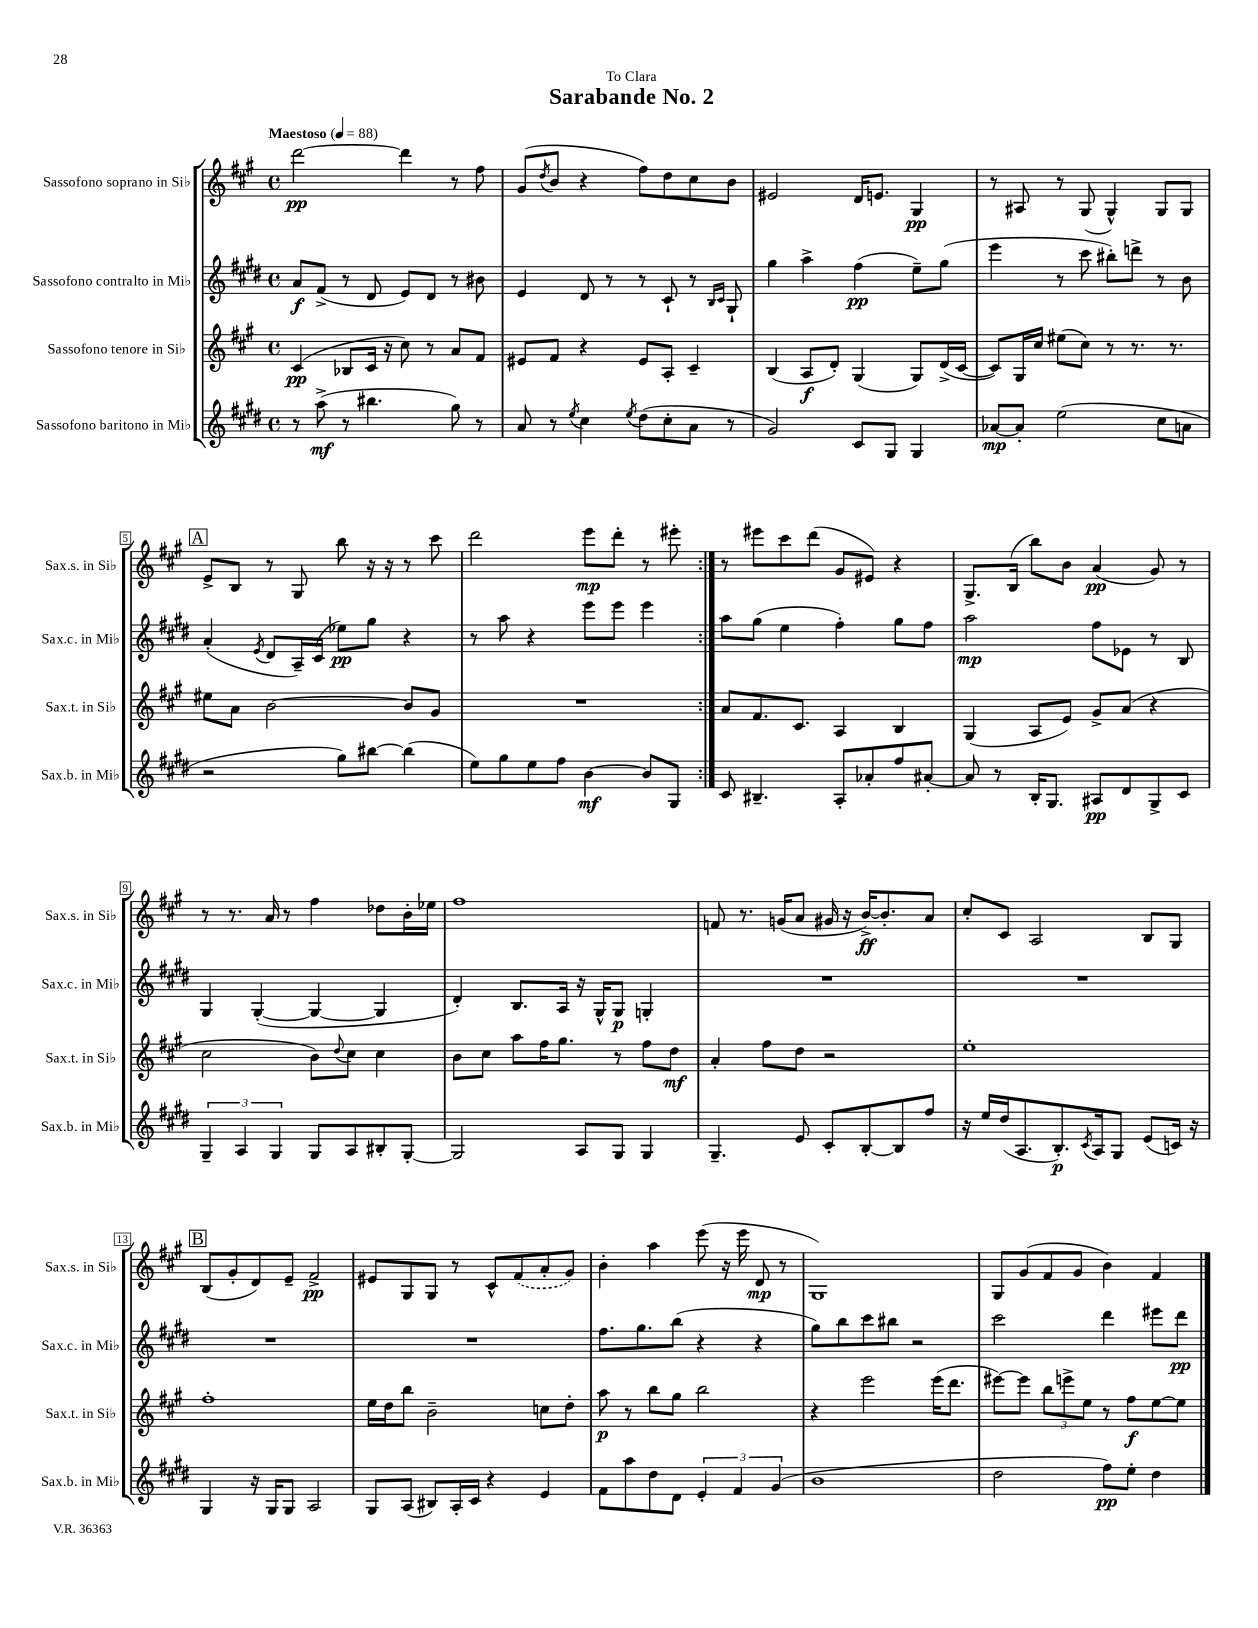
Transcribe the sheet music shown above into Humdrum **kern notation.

**kern	**dynam	**kern	**dynam	**kern	**dynam	**kern	**dynam
*part4	*part4	*part3	*part3	*part2	*part2	*part1	*part1
*staff4	*staff4	*staff3	*staff3	*staff2	*staff2	*staff1	*staff1
*I"Sassofono baritono in Mi♭	*	*I"Sassofono tenore in Si♭	*	*I"Sassofono contralto in Mi♭	*	*I"Sassofono soprano in Si♭	*
*I'Sax.b. in Mi♭	*	*I'Sax.t. in Si♭	*	*I'Sax.c. in Mi♭	*	*I'Sax.s. in Si♭	*
*clefG2	*	*clefG2	*	*clefG2	*	*clefG2	*
*k[f#c#g#d#]	*	*k[f#c#g#]	*	*k[f#c#g#d#]	*	*k[f#c#g#]	*
*M4/4	*	*M4/4	*	*M4/4	*	*M4/4	*
*met(c)	*	*met(c)	*	*met(c)	*	*met(c)	*
*MM88	*	*MM88	*	*MM88	*	*MM88	*
=1	=1	=1	=1	=1	=1	=1	=1
!	!	!	!	!	!	!LO:TX:a:B:t=Maestoso	!
8r	.	(4c#/	pp	8a/L	f	[2ddd\	pp
(8aa^\	mf	.	.	(8f#^/J	.	.	.
8r	.	8B-X/L	.	8r	.	.	.
4.bb#X\	.	16c#/Jk	.	8d#/	.	.	.
.	.	16r	.	.	.	.	.
.	.	8cc#\)	.	8e/L)	.	4ddd\]	.
.	.	8r	.	8d#/J	.	.	.
8gg#\)	.	8a/L	.	8r	.	8r	.
8r	.	8f#/J	.	8b#X\	.	8ff#\	.
=2	=2	=2	=2	=2	=2	=2	=2
8a/	.	8e#X/L	.	4e/	.	(8g#/L	.
.	.	.	.	.	.	8qdd/	.
8r	.	8f#/J	.	.	.	8b/J	.
8qee/	.	.	.	.	.	.	.
4cc#\	.	4r	.	8d#/	.	4r	.
.	.	.	.	8r	.	.	.
8qee/	.	.	.	.	.	.	.
(8dd#\L	.	8e#/L	.	8r	.	8ff#\L)	.
8cc#'\	.	8A'/J	.	8c#`/	.	8dd\	.
8a\J	.	4c#~/	.	8r	.	8cc#\	.
.	.	.	.	16qqB/LL	.	.	.
.	.	.	.	16qqc#/JJ	.	.	.
8r	.	.	.	8G#`/	.	8b\J	.
=3	=3	=3	=3	=3	=3	=3	=3
2g#/)	.	(4B/	.	4gg#\	.	2e#X/	.
.	.	8A/L	f	4aa^\	.	.	.
.	.	8d'/J)	.	.	.	.	.
8c#/L	.	(4G#/	.	(4ff#\	pp	16d/KL	.
.	.	.	.	.	.	8.en/J	.
8G#/J	.	.	.	.	.	.	.
4G#/	.	8G#/L)	.	8ee~\L)	.	4G#/	pp
.	.	(16d^/L	.	(8gg#\J	.	.	.
.	.	[16c#/JJ	.	.	.	.	.
=4	=4	=4	=4	=4	=4	=4	=4
[8a-X/L	mp	8c#/L])	.	4eee\	.	8r	.
8a-'/J]	.	16G#/L	.	.	.	8A#X/	.
.	.	16cc#/JJ	.	.	.	.	.
(2ee\	.	(8ee#X\L	.	8r	.	8r	.
.	.	8cc#\J)	.	8ccc#\	.	(8G#/	.
.	.	8r	.	8bb#X'\L)	.	4G#^^/)	.
.	.	8.r	.	8dddn^\J	.	.	.
8cc#\L	.	.	.	8r	.	8G#/L	.
.	.	8.r	.	.	.	.	.
8an\J	.	.	.	8b\	.	8G#/J	.
!!LO:LB:g=z
!!LO:REH:place=s1:t=A
=5	=5	=5	=5	=5	=5	=5	=5
2r	.	8ee#X\L	.	(4a'/	.	8e^/L	.
.	.	8a\J	.	.	.	8B/J	.
.	.	.	.	8qe/	.	.	.
.	.	[2b\	.	8d#/L	.	8r	.
.	.	.	.	16A~/L)	.	8G#/	.
.	.	.	.	(16c#/JJ	.	.	.
8gg#\L)	.	.	.	8ee-X\L)	pp	8bb\	.
[8bb#X\J	.	.	.	8gg#\J	.	16r	.
.	.	.	.	.	.	16r	.
(4bb#\]	.	8b/L]	.	4r	.	8r	.
.	.	8g#/J	.	.	.	8ccc#\	.
=6	=6	=6	=6	=6	=6	=6	=6
8ee\L)	.	1r	.	8r	.	2ddd\	.
8gg#\	.	.	.	8aa\	.	.	.
8ee\	.	.	.	4r	.	.	.
8ff#\J	.	.	.	.	.	.	.
[4b\	mf	.	.	8eee\L	.	8eee\L	mp
.	.	.	.	8eee\J	.	8ddd'\J	.
8b/L]	.	.	.	4eee\	.	8r	.
8G#/J	.	.	.	.	.	8eee#X'\	.
=7:|!	=7:|!	=7:|!	=7:|!	=7:|!	=7:|!	=7:|!	=7:|!
8c#/	.	8a/L	.	8aa\L	.	8r	.
4.B#X~/	.	8.f#/	.	(8gg#\J	.	8eee#X\L	.
.	.	.	.	4ee\	.	8ccc#\	.
.	.	8.c#/J	.	.	.	.	.
.	.	.	.	.	.	(8ddd\J	.
8A'/L	.	4A/	.	4ff#'\)	.	8g#/L	.
8a-X'/	.	.	.	.	.	8e#X/J)	.
8ff#/	.	4B/	.	8gg#\L	.	4r	.
[8a#X'/J	.	.	.	8ff#\J	.	.	.
=8	=8	=8	=8	=8	=8	=8	=8
8a#/]	.	(4G#/	.	2aa\	mp	8.G#^/L	.
8r	.	.	.	.	.	.	.
.	.	.	.	.	.	(16B/Jk	.
16B'/KL	.	8A/L	.	.	.	8bb\L)	.
8.G#/J	.	.	.	.	.	.	.
.	.	8e/J)	.	.	.	8b\J	.
8A#X/L	pp	8g#^/L	.	8ff#\L	.	(4a/	pp
8d#/	.	(8a/J	.	8e-X\J	.	.	.
8G#^/	.	4r	.	8r	.	8g#/)	.
8c#/J	.	.	.	8B/	.	8r	.
!!LO:LB:g=z
=9	=9	=9	=9	=9	=9	=9	=9
6G#~/	.	2cc#\	.	4G#/	.	8r	.
.	.	.	.	.	.	8.r	.
6A/	.	.	.	.	.	.	.
.	.	.	.	([4G#'/	.	.	.
.	.	.	.	.	.	16a/	.
6G#/	.	.	.	.	.	.	.
.	.	.	.	.	.	8r	.
8G#/L	.	8b\L)	.	4G#/_	.	4ff#\	.
.	.	8qqdd/	.	.	.	.	.
8A/	.	8cc#\J	.	.	.	.	.
8B#X'/	.	4cc#\	.	4G#/]	.	8dd-X\L	.
[8G#'/J	.	.	.	.	.	16b'\L	.
.	.	.	.	.	.	16ee-X\JJ	.
=10	=10	=10	=10	=10	=10	=10	=10
2G#/]	.	8b\L	.	4d#'/)	.	1ff#	.
.	.	8cc#\J	.	.	.	.	.
.	.	8aa\L	.	8.B/L	.	.	.
.	.	16ff#\K	.	.	.	.	.
.	.	8.gg#\J	.	16A/Jk	.	.	.
8A/L	.	.	.	16r	.	.	.
.	.	.	.	16G#^^/KL	.	.	.
8G#/J	.	8r	.	8G#/J	p	.	.
4G#/	.	8ff#\L	.	4Gn'/	.	.	.
.	.	8dd\J	mf	.	.	.	.
=11	=11	=11	=11	=11	=11	=11	=11
4.G#~/	.	4a'/	.	1r	.	8fn/	.
.	.	.	.	.	.	8.r	.
.	.	8ff#\L	.	.	.	.	.
.	.	.	.	.	.	(16gn/KL	.
8e/	.	8dd\J	.	.	.	8a/J	.
8c#'/L	.	2r	.	.	.	16g#X/	.
.	.	.	.	.	.	16r	.
[8B'/	.	.	.	.	.	[16b^/KL)	ff
.	.	.	.	.	.	8.b'/]	.
8B/]	.	.	.	.	.	.	.
8ff#/J	.	.	.	.	.	8a/J	.
=12	=12	=12	=12	=12	=12	=12	=12
16r	.	1ee'	.	1r	.	8cc#'/L	.
16ee/LL	.	.	.	.	.	.	.
(16dd#/J	.	.	.	.	.	8c#/J	.
8.A/	.	.	.	.	.	.	.
.	.	.	.	.	.	2A/	.
8.B'/)	p	.	.	.	.	.	.
8qc#/	.	.	.	.	.	.	.
16A/k	.	.	.	.	.	.	.
8G#/J	.	.	.	.	.	.	.
(8e/L	.	.	.	.	.	8B/L	.
16cn/Jk)	.	.	.	.	.	8G#/J	.
16r	.	.	.	.	.	.	.
!!LO:LB:g=z
!!LO:REH:place=s1:t=B
=13	=13	=13	=13	=13	=13	=13	=13
4G#/	.	1ff#'	.	1r	.	(8B/L	.
.	.	.	.	.	.	8g#'/	.
16r	.	.	.	.	.	8d/)	.
16G#/KL	.	.	.	.	.	.	.
8G#/J	.	.	.	.	.	8e~/J	.
2A/	.	.	.	.	.	2f#^/	pp
=14	=14	=14	=14	=14	=14	=14	=14
8G#/L	.	16ee\LL	.	1r	.	8e#X/L	.
.	.	16dd\J	.	.	.	.	.
(8A/J	.	8bb\J	.	.	.	8G#/	.
8B#X/L)	.	2b~\	.	.	.	8G#/J	.
16A'/L	.	.	.	.	.	8r	.
16c#/JJ	.	.	.	.	.	.	.
4r	.	.	.	.	.	8c#^^/L	.
.	.	.	.	.	.	(8f#/	.
4e/	.	8ccn\L	.	.	.	8a'/	.
.	.	8dd'\J	.	.	.	8g#/J)	.
=15	=15	=15	=15	=15	=15	=15	=15
8f#\L	.	8aa\	p	8.ff#\L	.	4b'\	.
8aa\	.	8r	.	.	.	.	.
.	.	.	.	8.gg#\	.	.	.
8dd#\	.	8bb\L	.	.	.	4aa\	.
8d#\J	.	8gg#\J	.	(8bb\J	.	.	.
6e'/	.	2bb\	.	4r	.	(8eee\	.
.	.	.	.	.	.	16r	.
6f#/	.	.	.	.	.	.	.
.	.	.	.	.	.	16eee\	.
.	.	.	.	4r	.	8d/	mp
(6g#/	.	.	.	.	.	.	.
.	.	.	.	.	.	8r	.
=16	=16	=16	=16	=16	=16	=16	=16
1b	.	4r	.	8gg#\L)	.	1G#)	.
.	.	.	.	8bb\	.	.	.
.	.	2eee\	.	8ccc#\	.	.	.
.	.	.	.	8bb#X\J	.	.	.
.	.	.	.	2r	.	.	.
.	.	(16eee\KL	.	.	.	.	.
.	.	8.ddd\J	.	.	.	.	.
=17	=17	=17	=17	=17	=17	=17	=17
2dd#\	.	[8eee#X\L)	.	2ccc#\	.	8G#/L	.
.	.	8eee#\J]	.	.	.	(8g#/	.
.	.	12bb\L	.	.	.	8f#/	.
.	.	12eeen^\	.	.	.	.	.
.	.	.	.	.	.	8g#/J	.
.	.	12ee\J	.	.	.	.	.
8ff#\L)	pp	8r	.	4ddd#\	.	4b\)	.
8ee'\J	.	8ff#\L	f	.	.	.	.
4dd#\	.	[8ee\	.	8eee#X\L	.	4f#/	.
.	.	8ee\J]	.	8ddd#\J	pp	.	.
==	==	==	==	==	==	==	==
*-	*-	*-	*-	*-	*-	*-	*-
